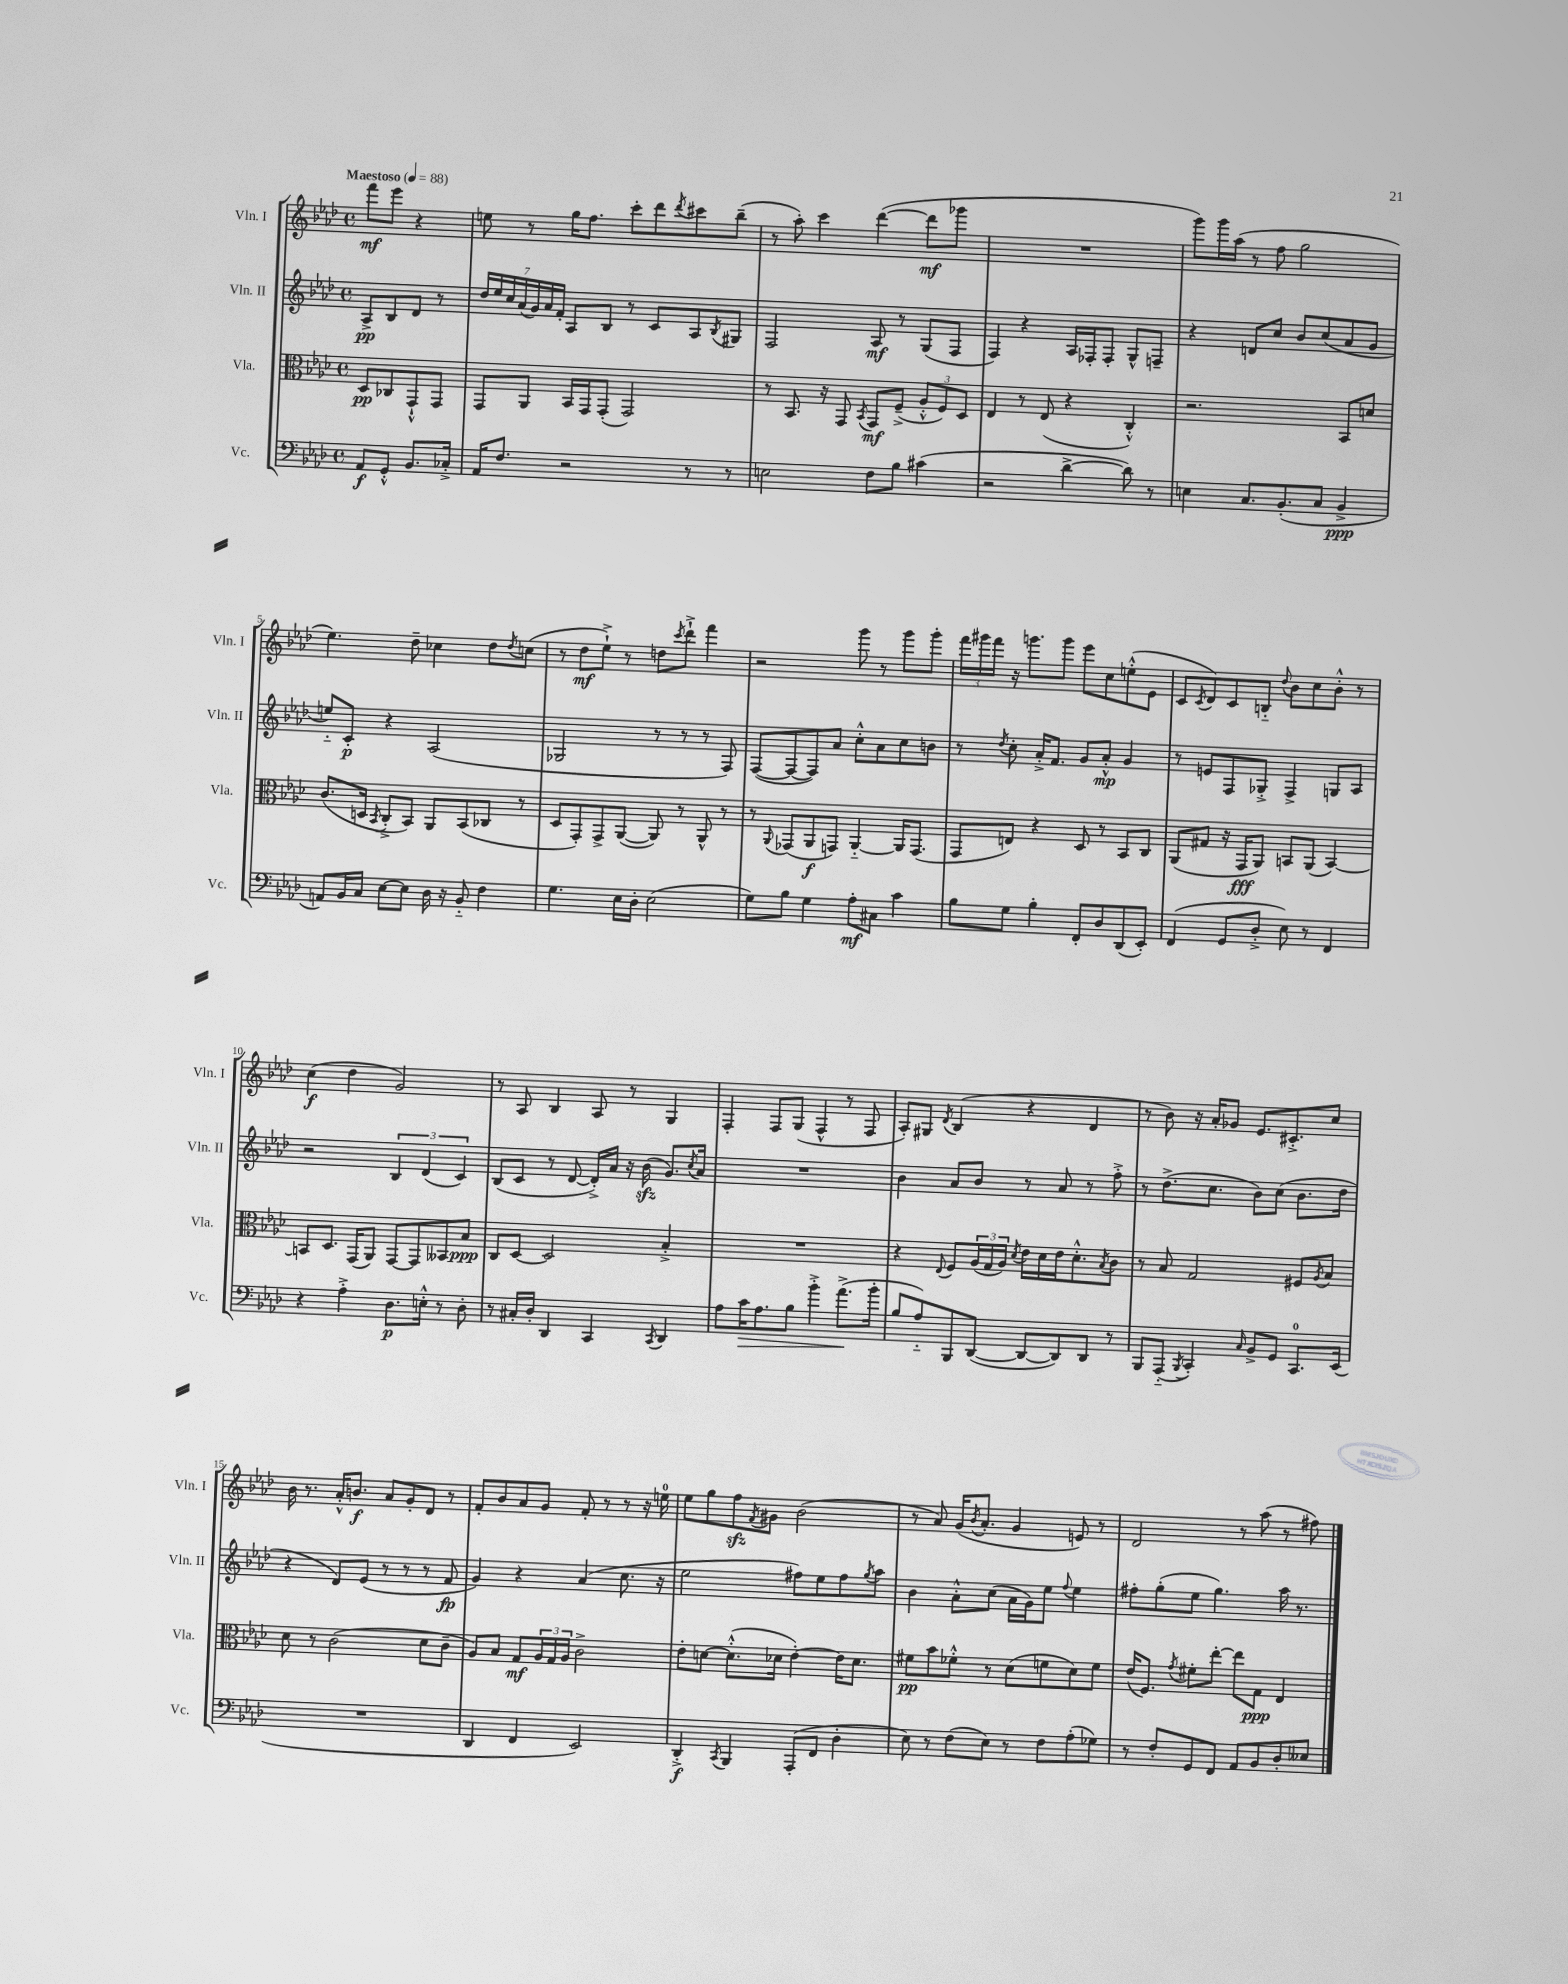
<<
\new StaffGroup <<
\new Staff = "s0" \with { instrumentName = "Vln. I" shortInstrumentName = "Vln. I" } {
    \clef treble \key aes \major \defaultTimeSignature \time 4/4 \partial 2 \tempo "Maestoso" 4 = 88
    f'''8\mf ees'''8 r4 |
    e''8 r8 g''16 f''8. c'''8-. des'''8 \acciaccatura { des'''8 } cis'''8 bes''8--( |
    r8 aes''8-.) c'''4 des'''4~( des'''8\mf ges'''8 |
    R1 |
    g'''8) g'''16 aes''16( r8 f''8 g''2 |
    ees''4.) des''8-- ces''4 des''8 \acciaccatura { des''8 } c''8( |
    r8 des''8\mf ees''8-!->) r8 d''8 \acciaccatura { c'''8 } des'''8-!-> f'''4 |
    r2 g'''8 r8 g'''8 g'''8-. |
    \tuplet 3/2 { f'''16 gis'''16 f'''16 } r16 g'''8. g'''8 ees'''8 c''8 e''8-.-^( ees'8 |
    c'8 \acciaccatura { c'8 } des'8) c'8 b8-_ \appoggiatura { des''8 } bes'8 c''8 bes'8-.-^ r8 |
    c''4\f( des''4 g'2) |
    r8 aes8 bes4 aes8 r8 g4 |
    f4-. f8 g8( f4-^ r8 f8 |
    aes8-.) gis8 \acciaccatura { des'8 } bes4( r4 des'4 |
    r8 bes'8) r16 aes'16-. ges'8 ees'8. cis'8.-.-> c''8 |
    bes'16 r8. aes'16-.-^ b'8.\f aes'8 g'8-. des'8 r8 |
    f'8-. bes'8 aes'8 g'8 f'8-. r8 r8 r16 e''16-0 |
    ees''8 g''8 f''8\sfz \acciaccatura { f'8 } gis'8 bes'2( |
    r8 aes'8) g'16( \acciaccatura { bes'8 } aes'8.-. g'4 e'8) r8 |
    des'2 r8 aes''8( r8 fis''8) \bar "|." |
}
\new Staff = "s1" \with { instrumentName = "Vln. II" shortInstrumentName = "Vln. II" } {
    \clef treble \key aes \major \defaultTimeSignature \time 4/4 \partial 2
    aes8->\pp bes8 des'8 r8 |
    \tuplet 7/4 { des''16 ees''16 c''16 aes'16( g'16) aes'16 f'16-. } aes8 bes8 r8 c'8 aes8 \acciaccatura { bes8 } gis8 |
    f2 aes8\mf r8 g8( f8 |
    f4) r4 aes16 fes16-. fes8-. g8-^ f8-- |
    r4 d'8 c''8 bes'8 c''8( aes'8 g'8 |
    e''8-_) c'8-.\p r4 aes2( |
    ges2 r8 r8 r8 f8) |
    f8~( f8~ f8) aes'8 c''8-.-^ aes'8 c''8 b'8 |
    r8 \acciaccatura { des''8 } c''8-. aes'16-.-> f'8. g'8 aes'8-.-^\mp g'4 |
    r8 e'8 f8 ges8-.-> f4-> g8 aes8 |
    r2 \tuplet 3/2 { bes4 des'4( c'4) } |
    bes8( c'8 r8 des'8~ des'16-.->) aes'16 r16 bes'16\sfz( g'8.) \acciaccatura { c''8 } aes'16 |
    R1 |
    bes'4 aes'8 bes'8 r8 aes'8 r8 f''8-.-> |
    r8 des''8.->( c''8. bes'8) c''8( bes'8. des''16 |
    r4 des'8) ees'8( r8 r8 r8 f'8\fp |
    g'4) r4 aes'4( c''8. r16 |
    ees''2 fis''8) ees''8 fis''8 \acciaccatura { g''8 } aes''8 |
    bes'4 aes'8-.-^ c''8( aes'16 g'16) ees''8 \appoggiatura { f''8 } ees''4 |
    fis''8-. g''8-.( ees''8 g''4.) aes''16 r8. \bar "|." |
}
\new Staff = "s2" \with { instrumentName = "Vla." shortInstrumentName = "Vla." } {
    \clef alto \key aes \major \defaultTimeSignature \time 4/4 \partial 2
    des8\pp ces8 g,8-!-^ g,8 |
    g,8 aes,8 bes,16 g,16 g,8-.( g,2) |
    r8 bes,8. r16 g,8 \acciaccatura { bes,8 } g,8\mf f8--->( \tuplet 3/2 { aes8-.-^ f8) des8 } |
    ees4 r8 ees8( r4 c4-.-^) |
    r2. bes,8 d'8 |
    c'8.( d16 \acciaccatura { bes,8 } c8-.-> bes,8) aes,8 bes,8( ces8 r8 |
    des8 g,8-.) g,8-> aes,8~( aes,8) r8 aes,8-^ r8 |
    r8 \appoggiatura { aes,8 } ges,8( aes,8\f g,8) aes,4~-_ aes,16 g,8.( |
    g,8 e8) r4 des8 r8 bes,8 c8 |
    aes,8( gis8 r16 g,16\fff aes,8) b,8 aes,8( b,4~) |
    b,8 des8. g,16( aes,8) g,8~ g,8 beses,8 bes8\ppp |
    c8 des8~ des2 bes4-.-> |
    R1 |
    r4 \appoggiatura { ees8 } f8 \tuplet 3/2 { aes16( g16 aes16) } \acciaccatura { des'8 } ees'16 des'16 ees'16 des'8.-.-^ \acciaccatura { bes8 } c'8 |
    r8 bes8 g2 fis8 \acciaccatura { aes8 } bes8 |
    des'8 r8 c'2( des'8 c'8-- |
    aes8) bes8 g8\mf \tuplet 3/2 { aes16 g16 aes16 } c'2-> |
    ees'8-. d'8~ d'8.-.-^( des'16 ees'4~-.) ees'16 des'8. |
    fis'8\pp bes'8 fes'8-.-^ r8 des'8( f'8 des'8) f'8 |
    ees'16( f8.) \acciaccatura { g'8 } fis'8-. ees''8~-. ees''8 g8\ppp ees4 \bar "|." |
}
\new Staff = "s3" \with { instrumentName = "Vc." shortInstrumentName = "Vc." } {
    \clef bass \key aes \major \defaultTimeSignature \time 4/4 \partial 2
    aes,8\f g,8-.-^ bes,8. ces16-.-> |
    aes,16 f8. r2 r8 r8 |
    e2 f8 bes8 cis'4( |
    r2 des'4~-> des'8) r8 |
    e4 c8. bes,8.-.( c8 bes,4->\ppp |
    a,8) bes,16 c16 ees8~ ees8 des16 r16 bes,8-_ f4 |
    g4. ees16 des16-. ees2( |
    g8) bes8 g4 aes8-.\mf cis8 c'4 |
    bes8 g8 bes4-. f,8-. des8 des,8( ees,8-.) |
    f,4( g,8 des8-.-> ees8) r8 f,4 |
    r4 aes4-.-> des8.\p e16-.-^ r8 des8-. |
    r8 cis16-. des16-. des,4 c,4 \acciaccatura { c,8 } des,4 |
    aes8 c'16\> aes8. bes8 bes'4-.-> aes'8.->\!( bes'16-. |
    bes8 aes8-_) bes,,8 des,8~( des,8~ des,8) des,8 r8 |
    bes,,8 aes,,8-_( \acciaccatura { bes,,8 } c,4-.) \grace { c16 } bes,8-> g,8 c,8.-0 ees,16( |
    R1 |
    des,4 f,4 ees,2) |
    des,4-.->\f \acciaccatura { c,8 } bes,,4 aes,,8-.( f,8 des4-. |
    ees8) r8 f8( ees8) r8 f8 aes8-.( ges8) |
    r8 f8-. g,8 f,8 aes,8 bes,8 des8-. eeses8 \bar "|." |
}
>>
>>
